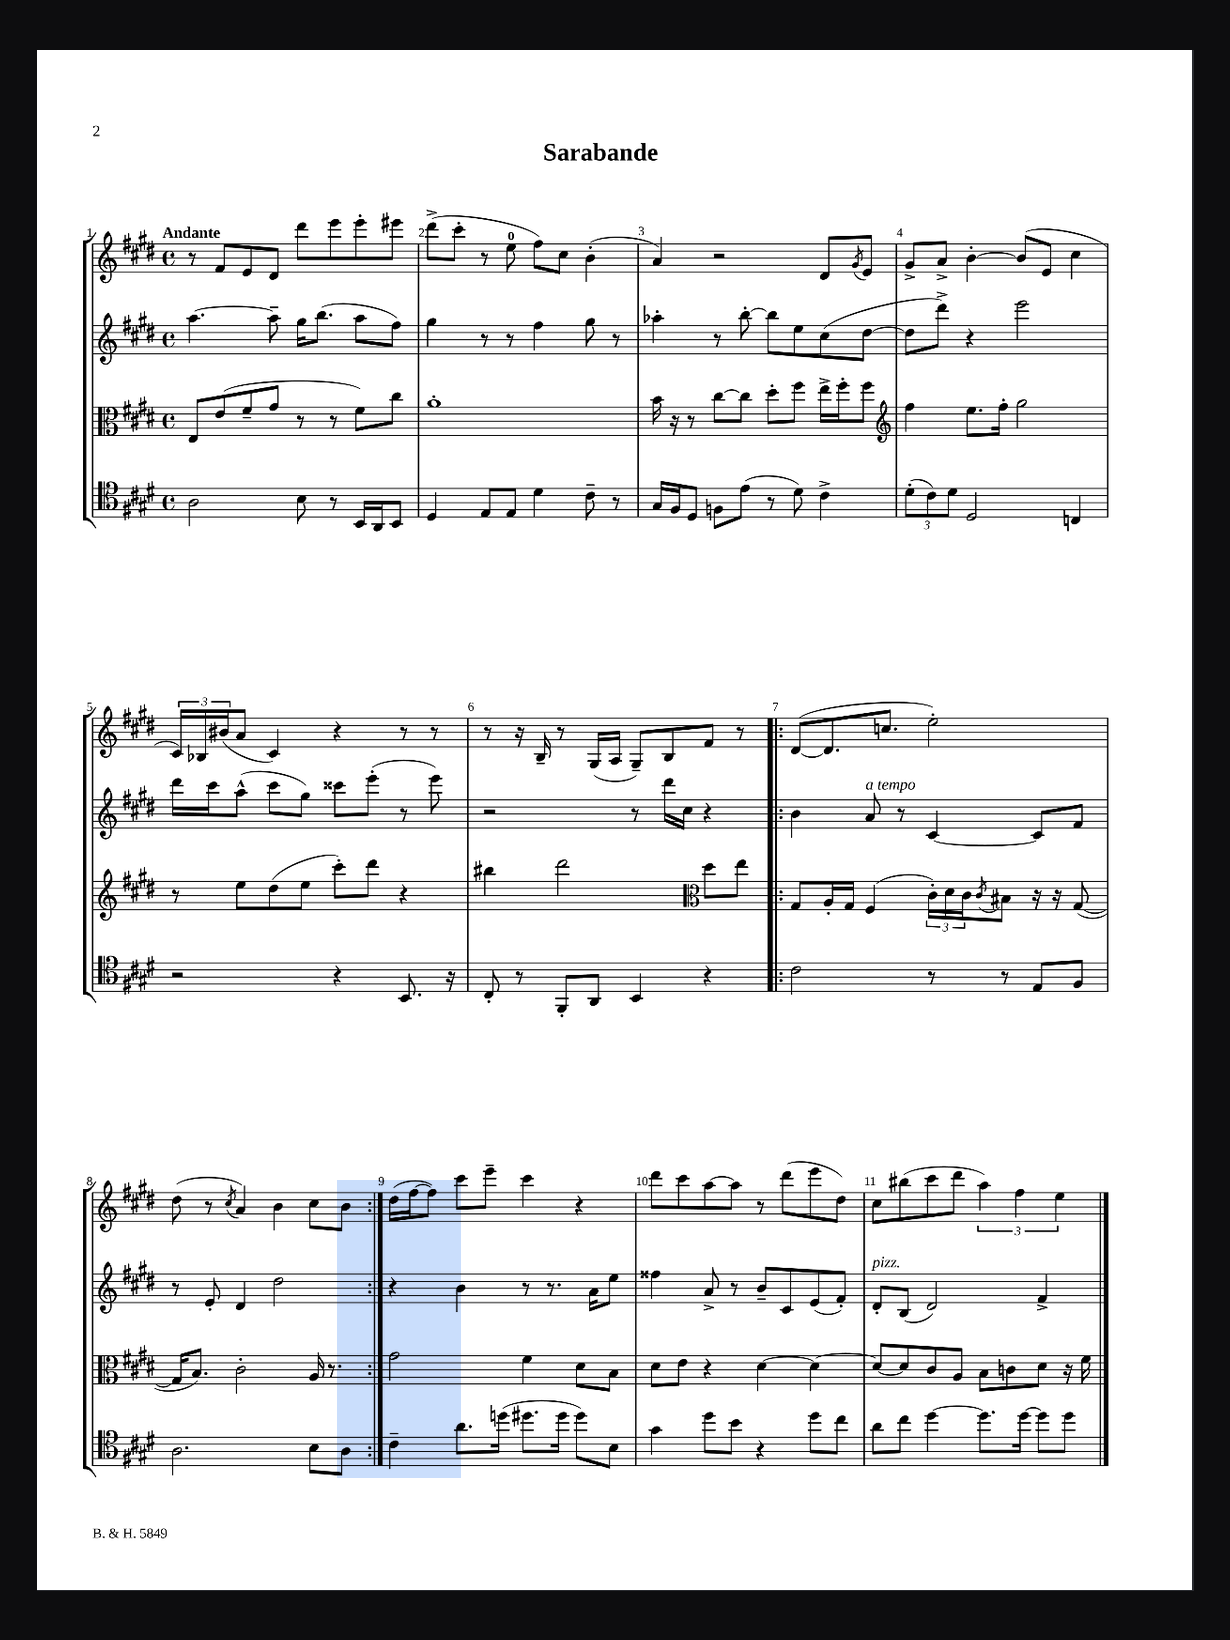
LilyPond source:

\header { title = "Sarabande" }
<<
\new StaffGroup <<
\new Staff = "s0" {
    \clef treble \key e \major \defaultTimeSignature \time 4/4 \tempo "Andante"
    r8 fis'8 e'8 dis'8 dis'''8 e'''8 e'''8-. eis'''8 |
    dis'''8->( cis'''8-. r8 e''8-0 fis''8) cis''8 b'4-.( |
    a'4) r2 dis'8 \acciaccatura { gis'8 } e'8 |
    gis'8-> a'8-> b'4~-. b'8( e'8 cis''4 |
    \tuplet 3/2 { cis'16) bes16 bis'16( } a'8 cis'4) r4 r8 r8 |
    r8 r16 b16-- r8 gis16( a16 gis8--) b8 fis'8 r8 |
    \repeat volta 2 { dis'8~( dis'8. c''8. e''2-.) |
    dis''8( r8 \acciaccatura { cis''8 } a'4) b'4 cis''8 b'8 | }
    dis''16( fis''16~ fis''8) cis'''8 e'''8-- cis'''4 r4 |
    dis'''8 cis'''8 a''8~ a''8 r8 dis'''8( e'''8 dis''8) |
    cis''8 bis''8( cis'''8 dis'''8 \tuplet 3/2 { a''4) fis''4 e''4 } \bar "|." |
}
\new Staff = "s1" {
    \clef treble \key e \major \defaultTimeSignature \time 4/4
    a''4.~ a''8-- gis''16 b''8.( a''8 fis''8) |
    gis''4 r8 r8 fis''4 gis''8 r8 |
    aes''4-. r8 b''8~-. b''8 e''8 cis''8( dis''8~ |
    dis''8 dis'''8->) r4 e'''2 |
    dis'''16 cis'''16 a''8-^( cis'''8 gis''8) cisis'''8 e'''8-.( r8 e'''8) |
    r2 r8 dis'''16 cis''16 r4 |
    \repeat volta 2 { b'4 a'8^\markup { \italic "a tempo" } r8 cis'4~ cis'8 fis'8 |
    r8 e'8-. dis'4 dis''2 | }
    r4 b'4 r8 r8. a'16 e''8 |
    fisis''4 a'8-> r8 b'8-- cis'8 e'8( fis'8-.) |
    dis'8-.^\markup { \italic "pizz." } b8( dis'2) fis'4-> \bar "|." |
}
\new Staff = "s2" {
    \clef alto \key e \major \defaultTimeSignature \time 4/4
    e8 e'8( fis'8-- gis'8 r8 r8 fis'8) cis''8 |
    a'1-. |
    b'16 r16 r8 cis''8~ cis''8 dis''8-. fis''8 e''16-> fis''16-. fis''8 |
    \clef treble fis''4 e''8. fis''16-. gis''2 |
    r8 e''8 dis''8( e''8 cis'''8-.) dis'''8 r4 |
    bis''4 dis'''2 \clef alto dis''8 e''8 |
    \repeat volta 2 { gis8 a16-. gis16 fis4( \tuplet 3/2 { cis'16-.) dis'16 cis'16 } \acciaccatura { cis'8 } bis8 r16 r16 gis8~( |
    gis16 b8.) cis'2-. a16 r8. | }
    gis'2 fis'4 dis'8 b8 |
    dis'8 e'8 r4 dis'4~ dis'4~ |
    dis'8~ dis'8 cis'8 a8 b8 c'8 dis'8 r16 fis'16 \bar "|." |
}
\new Staff = "s3" {
    \clef tenor \key e \major \defaultTimeSignature \time 4/4
    a2 b8 r8 b,16 a,16 b,8 |
    dis4 e8 e8 dis'4 cis'8-- r8 |
    gis16 fis16 dis8 f8 e'8( r8 dis'8) cis'4-> |
    \tuplet 3/2 { dis'8-.( cis'8) dis'8 } dis2 c4 |
    r2 r4 b,8. r16 |
    cis8-. r8 fis,8-. a,8 b,4 r4 |
    \repeat volta 2 { cis'2 r8 r8 e8 fis8 |
    a2. b8 a8 | }
    cis'4-- a'8. d''16( dis''8. dis''16 dis''8) b8 |
    gis'4 dis''8 b'8 r4 dis''8 cis''8 |
    a'8 cis''8 dis''4~ dis''8. dis''16~ dis''8 dis''8 \bar "|." |
}
>>
>>
\layout { \context { \Score \override BarNumber.break-visibility = ##(#f #t #t) barNumberVisibility = #all-bar-numbers-visible } }
